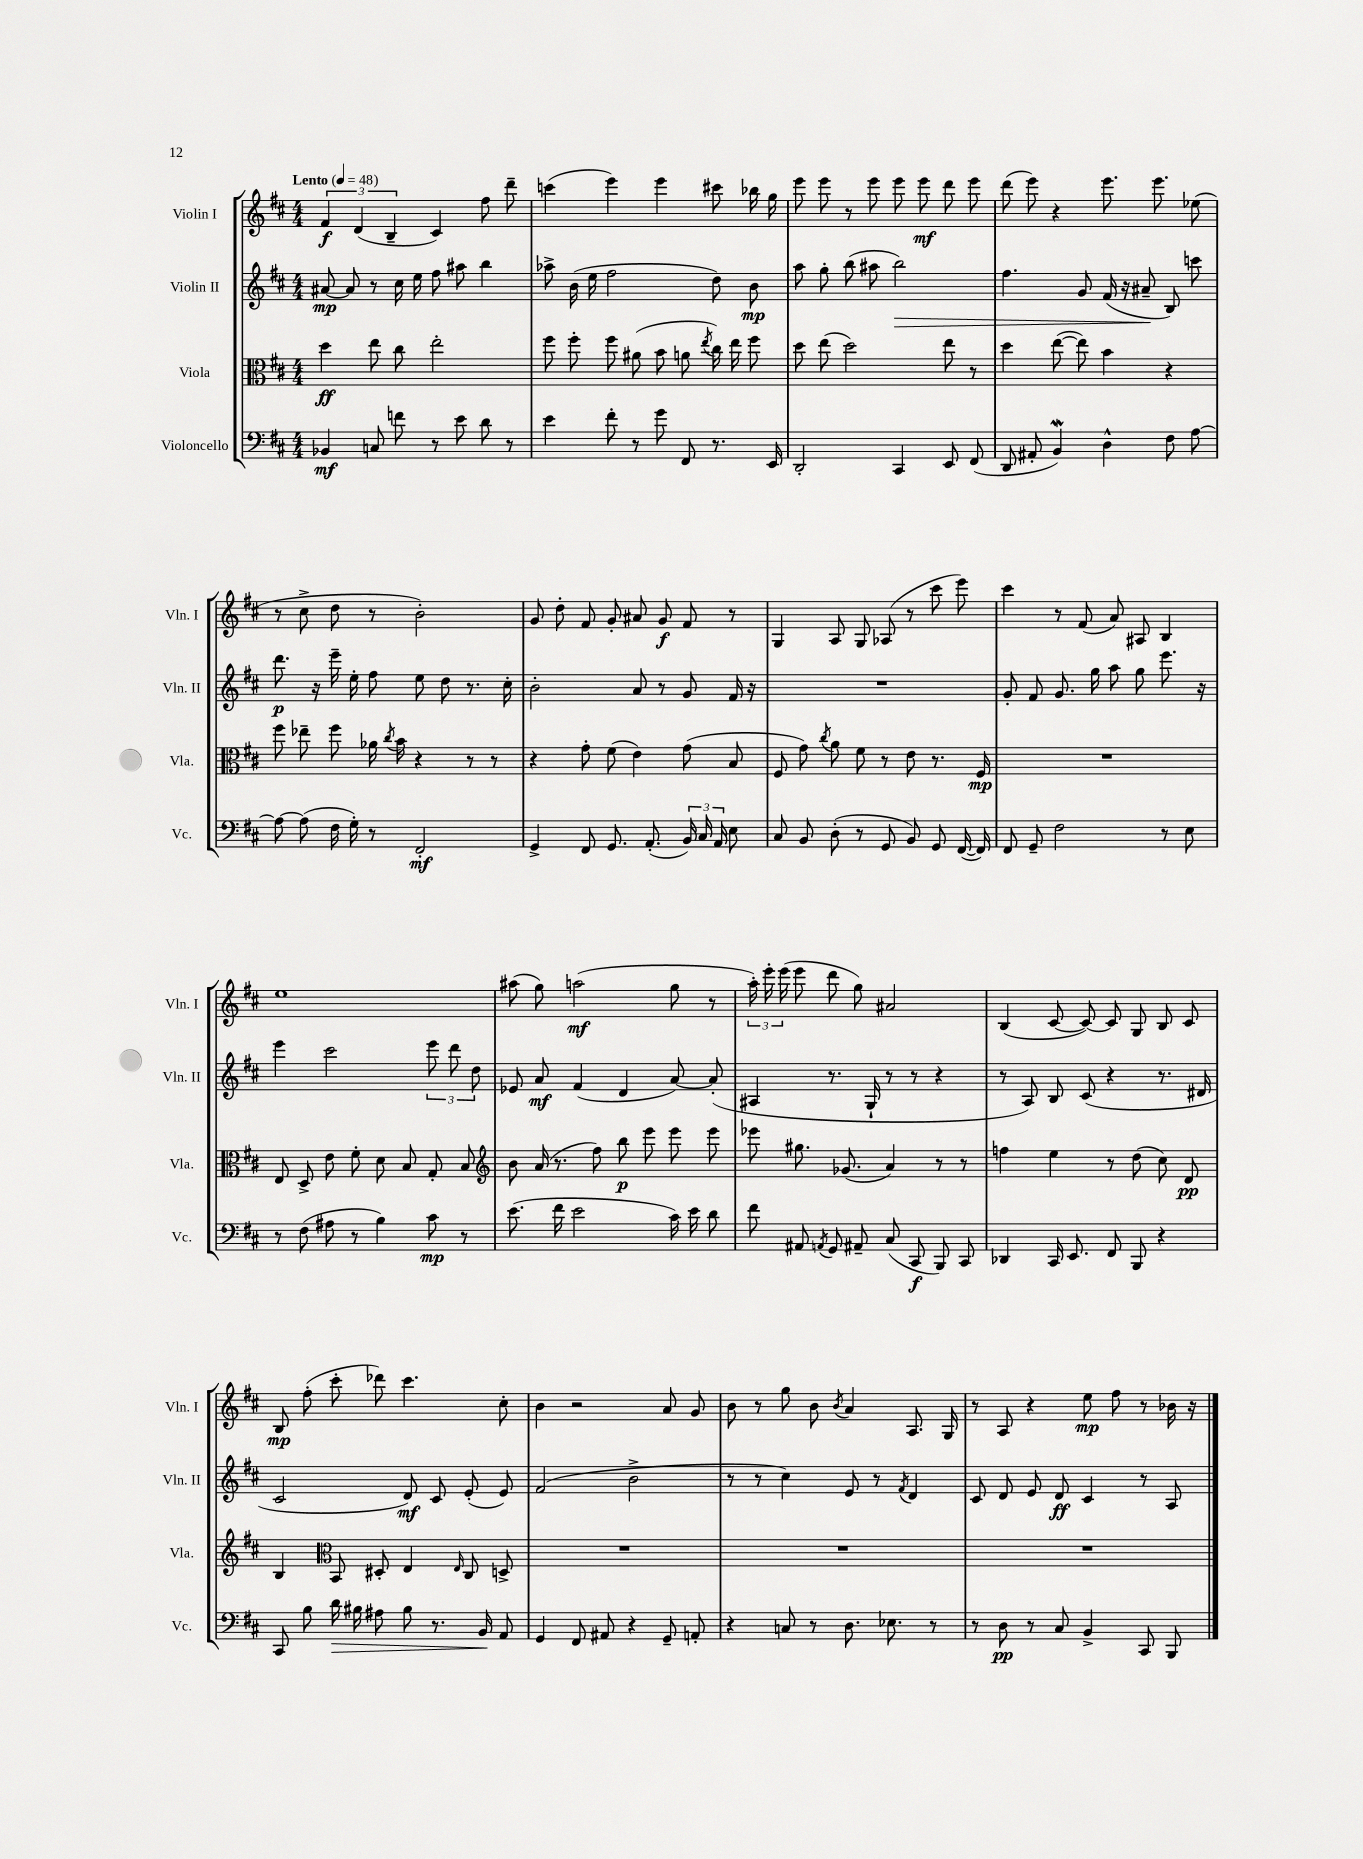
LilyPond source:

<<
\new StaffGroup <<
\new Staff = "s0" \with { instrumentName = "Violin I" shortInstrumentName = "Vln. I" } {
    \clef treble \key d \major \numericTimeSignature \time 4/4 \tempo "Lento" 4 = 48
    \autoBeamOff \tuplet 3/2 { fis'4\f d'4( b4-- } cis'4) fis''8 d'''8-- |
    c'''4( e'''4) e'''4 cis'''8 bes''16 g''16 |
    e'''8 e'''8 r8 e'''8 e'''8 e'''8\mf d'''8 e'''8 |
    d'''8( e'''8) r4 e'''8. e'''8. ees''8( |
    r8 cis''8-> d''8 r8 b'2-.) |
    g'8 d''8-. fis'8 g'8-. ais'8 g'8\f fis'8 r8 |
    g4 a8 g8 aes8( r8 cis'''8 e'''8) |
    cis'''4 r8 fis'8( a'8) ais8 b4 |
    e''1 |
    ais''8( g''8) a''2\mf( g''8 r8 |
    \tuplet 3/2 { a''16-.) e'''16-. e'''16( } e'''8 d'''8 g''8) ais'2 |
    b4( cis'8~ cis'8~) cis'8 g8 b8 cis'8 |
    b8\mp fis''8-.( cis'''8-. des'''8) cis'''4. cis''8-. |
    b'4 r2 a'8 g'8 |
    b'8 r8 g''8 b'8 \acciaccatura { b'8 } a'4 a8. g16 |
    r8 a8 r4 e''8\mp fis''8 r8 bes'16 r16 \bar "|." |
}
\new Staff = "s1" \with { instrumentName = "Violin II" shortInstrumentName = "Vln. II" } {
    \clef treble \key d \major \numericTimeSignature \time 4/4
    \autoBeamOff ais'8~\mp ais'8 r8 cis''16 e''16 fis''8 ais''8 b''4 |
    aes''8-> b'16( e''16 fis''2 d''8) b'8\mp |
    a''8 g''8-. b''8( ais''8 b''2\>) |
    fis''4. g'8 fis'16( r16 ais'8--\! b8) c'''8 |
    d'''8.\p r16 e'''16-- e''16-. fis''8 e''8 d''8 r8. cis''16-. |
    b'2-. a'8 r8 g'8 fis'16 r16 |
    R1 |
    g'8-. fis'8 g'8. g''16 a''8 g''8 e'''8. r16 |
    e'''4 cis'''2 \tuplet 3/2 { e'''8 d'''8 d''8 } |
    ees'8 a'8\mf fis'4( d'4 a'8~) a'8-.( |
    ais4 r8. g16-! r8 r8 r4 |
    r8 a8) b8 cis'8( r4 r8. dis'16 |
    cis'2 d'8\mf) cis'8 e'8-.( e'8) |
    fis'2( b'2-> |
    r8 r8 cis''4) e'8 r8 \acciaccatura { fis'8 } d'4 |
    cis'8 d'8 e'8 d'8\ff cis'4 r8 a8 \bar "|." |
}
\new Staff = "s2" \with { instrumentName = "Viola" shortInstrumentName = "Vla." } {
    \clef alto \key d \major \numericTimeSignature \time 4/4
    \autoBeamOff d''4\ff e''8 cis''8 e''2-. |
    fis''8 fis''8-. fis''8 ais'8( b'8 a'8 \acciaccatura { e''8 } cis''16) e''16 fis''8 |
    d''8 e''8( d''2) e''8 r8 |
    d''4 e''8~( e''8) b'4 r4 |
    fis''8 ees''8-- fis''8 aes'16 \acciaccatura { cis''8 } b'16 r4 r8 r8 |
    r4 g'8-. fis'8( e'4) g'8( b8 |
    fis8 g'8) \acciaccatura { cis''8 } a'8 fis'8 r8 e'8 r8. fis16\mp |
    R1 |
    e8 d8-> e'8 fis'8-. d'8 b8 g8-. b8 |
    \clef treble b'8 a'16( r8. fis''8) b''8\p e'''8 e'''8 e'''8 |
    ees'''8 gis''8. ges'8.( a'4) r8 r8 |
    f''4 e''4 r8 d''8( cis''8) d'8\pp |
    b4 \clef alto b,8 dis8-. e4 \grace { e16 } cis8 d8-> |
    R1 |
    R1 |
    R1 \bar "|." |
}
\new Staff = "s3" \with { instrumentName = "Violoncello" shortInstrumentName = "Vc." } {
    \clef bass \key d \major \numericTimeSignature \time 4/4
    \autoBeamOff bes,4\mf c8 f'8 r8 e'8 d'8 r8 |
    e'4 fis'8-. r8 g'8 fis,8 r8. e,16 |
    d,2-. cis,4 e,8 fis,8( |
    d,8 ais,8-. b,4\mordent) d4-^ fis8 a8~ |
    a8~ a8( fis16 g16-.) r8 fis,2-.\mf |
    g,4-> fis,8 g,8. a,8.-.( \tuplet 3/2 { b,16) cis16 a,16 } e8 |
    cis8 b,8 d8-.( r8 g,8 b,8) g,8 fis,16~( fis,16) |
    fis,8 g,8-- fis2 r8 e8 |
    r8 fis8( ais8 r8 b4) cis'8\mp r8 |
    e'8.( fis'16 e'2 cis'16) e'16 d'8 |
    fis'8 ais,8 \acciaccatura { a,8 } g,8 ais,8-- cis8( cis,8\f b,,8) cis,8 |
    des,4 cis,16 e,8. fis,8 b,,8 r4 |
    cis,8 b8 d'16\> bis16 ais8 bis8 r8. b,16\! a,8 |
    g,4 fis,8 ais,8 r4 g,8-- a,8-. |
    r4 c8 r8 d8. ees8. r8 |
    r8 d8\pp r8 cis8 b,4-> cis,8 b,,8 \bar "|." |
}
>>
>>
\layout { \context { \Score \remove "Bar_number_engraver" } }
